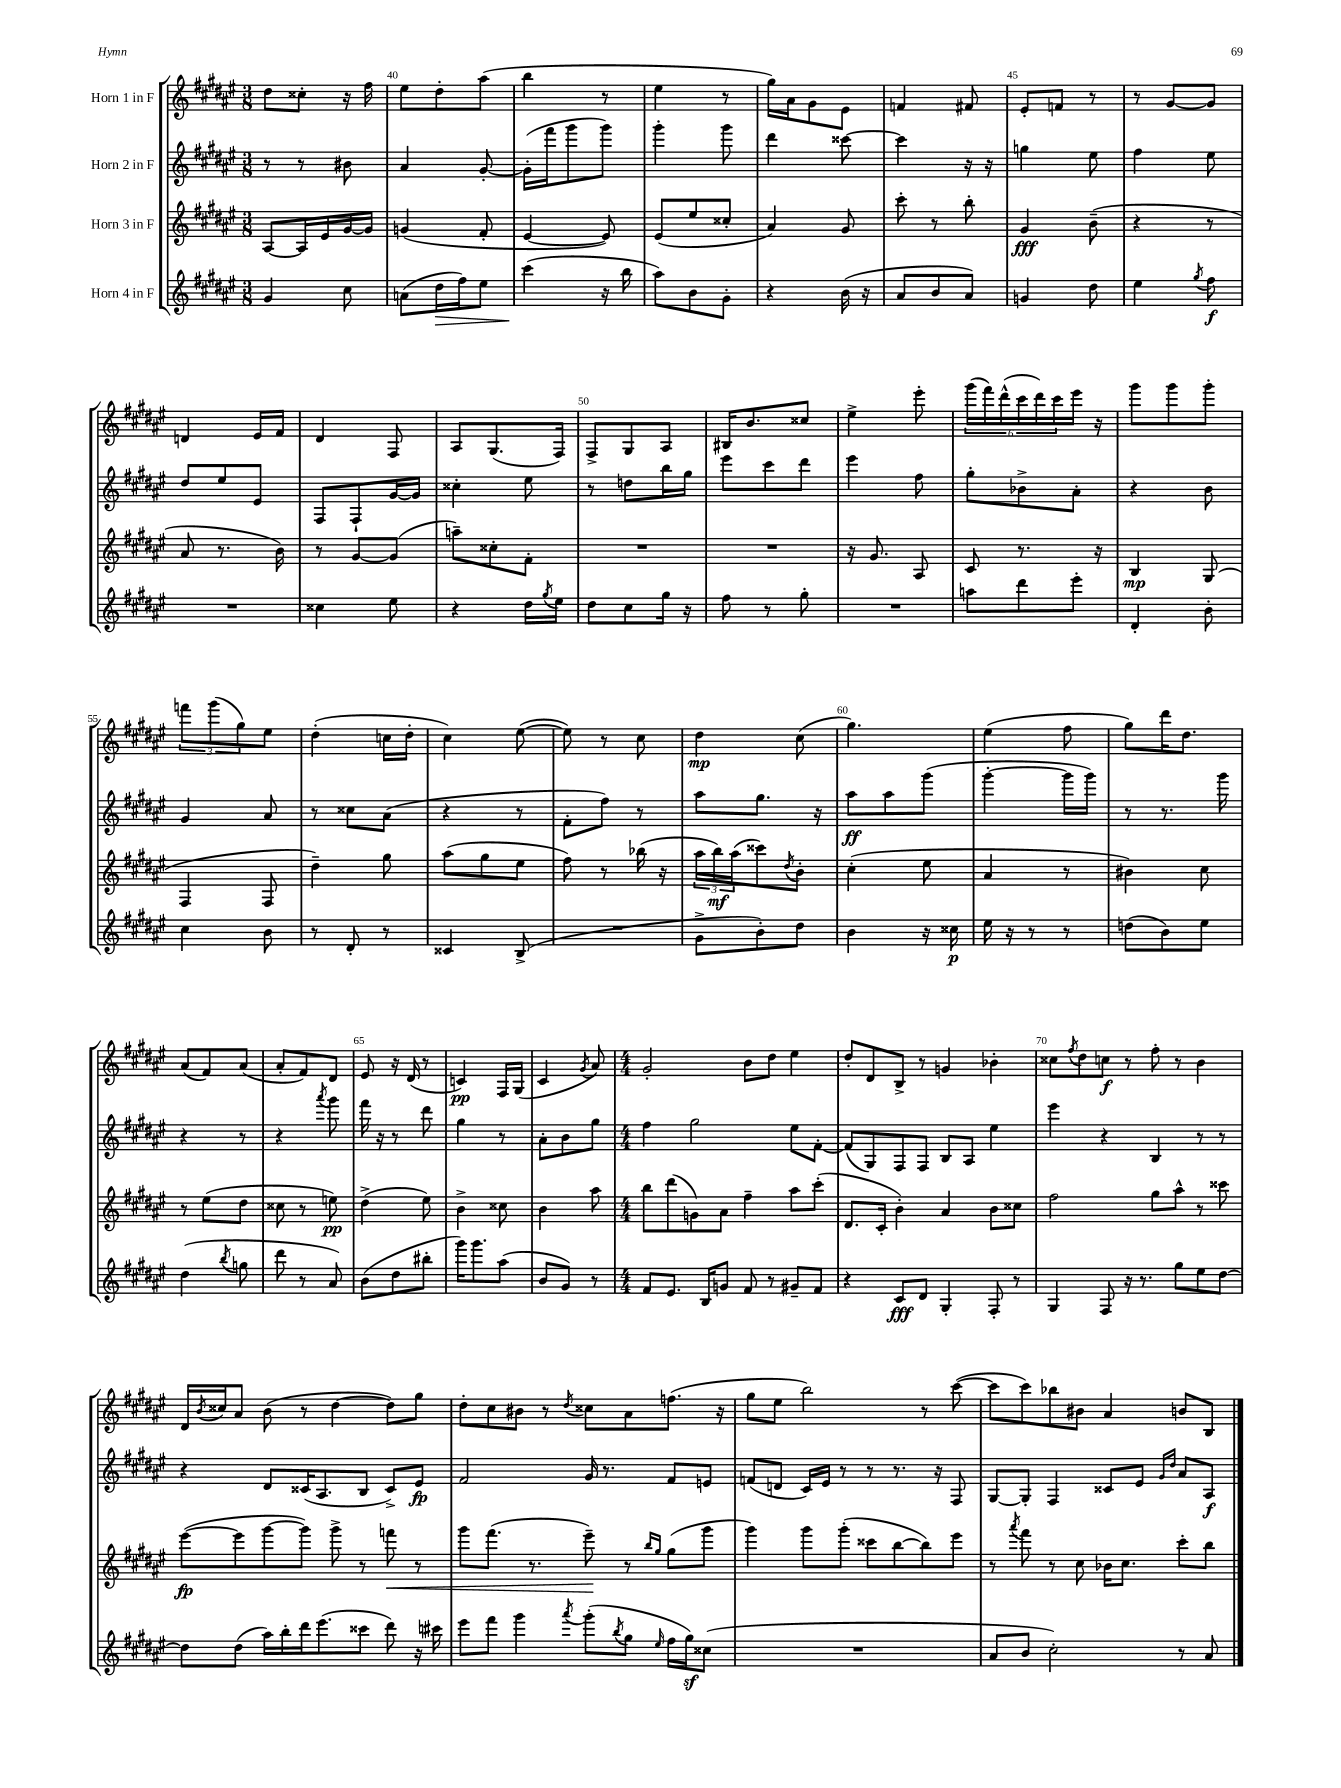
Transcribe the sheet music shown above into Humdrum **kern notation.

**kern	**kern	**kern	**kern
*staff4	*staff3	*staff2	*staff1
*clefG2	*clefG2	*clefG2	*clefG2
*k[f#c#g#d#a#e#]	*k[f#c#g#d#a#e#]	*k[f#c#g#d#a#e#]	*k[f#c#g#d#a#e#]
*M3/8	*M3/8	*M3/8	*M3/8
4g#/	[8A#/L	8r	8dd#\L
.	16A#/]L	8r	8cc##'\J
.	16e#/	.	.
8cc#\	[16g#/	8b#\	16r
.	16g#/]JJ	.	16ff#\
=	=	=	=
(8a\L	(4g/	4a#/	8ee#\L
16dd#\L	.	.	8dd#'\
16ff#\J)	.	.	.
8ee#\J	8f#'/	[8g#'/	(8aa#\J
=	=	=	=
(4ccc#\	[4e#/	(16g#'\]LL	4bb\
.	.	16fff#\J	.
.	.	8ggg#\	.
16r	8e#/])	8ggg#\J)	8r
16bb\	.	.	.
=	=	=	=
8aa#\L)	(8e#/L	4ggg#'\	4ee#\
8b\	8ee#/	.	.
8g#'\J	8cc##'/J	8ggg#\	8r
=	=	=	=
4r	4a#/)	4ddd#\	16gg#\LL)
.	.	.	16a#\J
.	.	.	8g#\
(16b\	8g#/	[8ccc##\	8e#\J
16r	.	.	.
=	=	=	=
8a#/L	8ccc#'\	4ccc##\]	4f/
8b/	8r	.	.
8a#/J)	8bb'\	16r	8f#/
.	.	16r	.
=	=	=	=
4g/	4g#/	4gg\	8e#'/L
.	.	.	8f/J
8dd#\	(8b~\	8ee#\	8r
=	=	=	=
4ee#\	4r	4ff#\	8r
.	.	.	[8g#/L
8qgg#/	.	.	.
8ff#\	8r	8ee#\	8g#/]J
=	=	=	=
4.r	8a#/	8dd#/L	4d/
.	8.r	8ee#/	.
.	.	8e#/J	16e#/LL
.	16b\)	.	16f#/JJ
=	=	=	=
4cc##\	8r	8F#/L	4d#/
.	[8g#/L	8F#`/	.
8ee#\	(8g#/]J	[16g#/L	8F#/
.	.	16g#/]JJ	.
=	=	=	=
4r	8aa~\L)	4cc##'\	8A#/L
.	8cc##'\	.	(8.G#/
16dd#\LL	8f#'\J	8ee#\	.
8qgg#/	.	.	.
16ee#\JJ	.	.	16F#/Jk)
=	=	=	=
8dd#\L	4.r	8r	8F#^/L
8cc#\	.	8dd\L	8G#/
16gg#\Jk	.	16bb\L	8A#/J
16r	.	16gg#\JJ	.
=	=	=	=
8ff#\	4.r	8eee#\L	16B#/LK
.	.	.	8.b/
8r	.	8ccc#\	.
8gg#'\	.	8ddd#\J	8cc##/J
=	=	=	=
4.r	16r	4eee#\	4ee#^\
.	8.g#/	.	.
.	8A#/	8ff#\	8eee#'\
=	=	=	=
8aa\L	8c#/	8gg#'\L	(24ggg#\LL
.	.	.	24fff#\)
.	.	.	(24ddd#^^\
8ddd#\	8.r	8b-^\	24ccc#\
.	.	.	24ddd#\)
.	.	.	24ccc#\
8eee#'\J	.	8a#'\J	16eee#\JJ
.	16r	.	16r
=	=	=	=
4d#'/	4B/	4r	8ggg#\L
.	.	.	8ggg#\
8b'\	(8G#/	8b\	8ggg#'\J
=	=	=	=
4cc#\	4F#/	4g#/	12fff\L
.	.	.	(12ggg#\
.	.	.	12gg#\)
8b\	8F#/	8a#/	8ee#\J
=	=	=	=
8r	4dd#~\)	8r	(4dd#'\
8d#'/	.	8cc##\L	.
8r	8gg#\	(8a#\J	16cc\LL
.	.	.	16dd#'\JJ
=	=	=	=
4c##/	(8aa#\L	4r	4cc#\)
.	8gg#\	.	.
(8B^/	8ee#\J	8r	([8ee#\
=	=	=	=
4.r	8ff#\)	8f#'\L	8ee#\])
.	8r	8ff#\J)	8r
.	(16bb-\	8r	8cc#\
.	16r	.	.
=	=	=	=
8g#^\L	24aa#\LL	8aa#\L	4dd#\
.	24bb\)	.	.
.	(24aa#\J	.	.
8b'\)	8ccc##\)	8.gg#\J	.
.	8qdd#/	.	.
8dd#\J	8b'\J	.	(8cc#\
.	.	16r	.
=	=	=	=
4b\	(4cc#'\	8aa#\L	4.gg#\)
.	.	8aa#\	.
16r	8ee#\	(8ggg#\J	.
16cc##\	.	.	.
=	=	=	=
16ee#\	4a#/	[4ggg#'\	(4ee#\
16r	.	.	.
8r	.	.	.
8r	8r	16ggg#\]LL	8ff#\
.	.	16ggg#\JJ)	.
=	=	=	=
(8dd\L	4b#\)	8r	8gg#\L)
8b\)	.	8.r	16ddd#\K
.	.	.	8.dd#\J
8ee#\J	8cc#\	.	.
.	.	16ggg#\	.
=	=	=	=
(4dd#\	8r	4r	(8a#/L
.	(8ee#\L	.	8f#/)
8qbb/	.	.	.
8gg\	8dd#\J	8r	(8a#/J
=	=	=	=
8ddd#\	8cc##\	4r	8a#'/L
8r	8r	.	8f#/)
.	.	8qaaa#/	.
8a#/)	8ee\)	8ggg#\	8d#/J
=	=	=	=
(8b\L	(4dd#^\	16fff#\	8e#/
.	.	16r	.
8dd#\	.	8r	16r
.	.	.	(16d#/
8bb#'\J	8ee#\)	8ddd#\	8r
=	=	=	=
16ggg#\LK)	4b^\	4gg#\	4c/)
8.ggg#\	.	.	.
(8aa#\J	8cc##\	8r	16F#/LL
.	.	.	(16G#/JJ
=	=	=	=
8b/L	4b\	8a#'\L	4c#/
8g#/J)	.	8b\	.
.	.	.	8qg#/
8r	8aa#\	8gg#\J	8a#/)
=	=	=	=
*M4/4	*M4/4	*M4/4	*M4/4
8f#/L	8bb\L	4ff#\	2g#'/
8.e#/J	(8ddd#\	.	.
.	8g\)	2gg#\	.
16B/LK	.	.	.
8g/J	8a#\J	.	.
8f#/	4ff#~\	.	8b\L
8r	.	.	8dd#\J
8g#~/L	8aa#\L	8ee#\L	4ee#\
8f#/J	(8ccc#'\J	[8f#'\J	.
=	=	=	=
4r	8.d#/L	(8f#/]L	8dd#'/L
.	.	8G#/)	8d#/
.	16c#'/Jk	.	.
8c#/L	4b'\)	8F#/	8B^/J
8d#/J	.	8F#/J	8r
4G#'/	4a#/	8B/L	4g/
.	.	8A#/J	.
8F#'/	8b\L	4ee#\	4b-'\
8r	8cc##\J	.	.
=	=	=	=
4G#/	2ff#\	4eee#\	8cc##\L
.	.	.	8qff#/
.	.	.	8dd#\
8F#/	.	4r	8cc\J
16r	.	.	8r
8.r	.	.	.
.	8gg#\L	4B/	8ff#'\
8gg#\L	8aa#^^\J	.	8r
8ee#\	8r	8r	4b\
[8dd#\J	8ccc##\	8r	.
=	=	=	=
8dd#\]L	([8eee#\L	4r	16d#/LL
.	.	.	8qb/
.	.	.	16cc##/J
(8dd#\J	8eee#\]	.	8a#/J
16aa#\LL)	[8ggg#\	8d#/L	(8b\
16bb'\	.	.	.
16ddd#\J	8ggg#\]J)	(16c##/K	8r
(8.eee#\	.	8.A#/	.
.	8ggg#^\	.	[4dd#\
8ccc##\J	8r	8B/J	.
8ddd#\)	8fff\	8c##^/L)	8dd#\]L)
16r	8r	8e#/J	8gg#\J
16ccc#\	.	.	.
=	=	=	=
8eee#\L	8ggg#\L	2f#/	8dd#'\L
8fff#\J	(8.fff#\J	.	8cc#\
4ggg#\	.	.	8b#\J
.	8.r	.	.
.	.	.	8r
8qaaa#/	.	.	8qdd#/
(8ggg#'\L	8eee#~\)	16g#/	8cc##\L
.	.	8.r	.
8qbb/	.	.	.
8gg#\J	8r	.	8a#\
.	16qqbb/LL	.	.
16qqee#/	16qqgg#/JJ	.	.
16ff#\LL	(8gg#\L	8f#/L	(8.ff\J
16gg#\J)	.	.	.
(8cc##\J	8ggg#\J	8e/J	.
.	.	.	16r
=	=	=	=
1r	4ggg#\)	(8f/L	8gg#\L
.	.	8d/J	8ee#\J
.	8ggg#\L	16c#/LL)	2bb\)
.	.	16e#/JJ	.
.	(8ggg#'\J	8r	.
.	8ccc##\L	8r	.
.	[8bb\	8.r	.
.	8bb\])	.	8r
.	.	16r	.
.	8eee#\J	8F#/	([8ccc#\
=	=	=	=
8a#/L	8r	[8G#/L	8ccc#\]L
.	8qaaa#/	.	.
8b/J	8fff#\	8G#'/]J	8ccc#\)
2cc#'\)	8r	4F#/	8bb-\
.	8cc#\	.	8b#\J
.	16b-\LK	8c##/L	4a#/
.	8.cc#\J	.	.
.	.	8e#/J	.
.	.	16qqg#/LL	.
.	.	16qqdd#/JJ	.
8r	8ccc#'\L	8a#/L	8b/L
8a#/	8bb\J	8A#/J	8B/J
==	==	==	==
*-	*-	*-	*-
